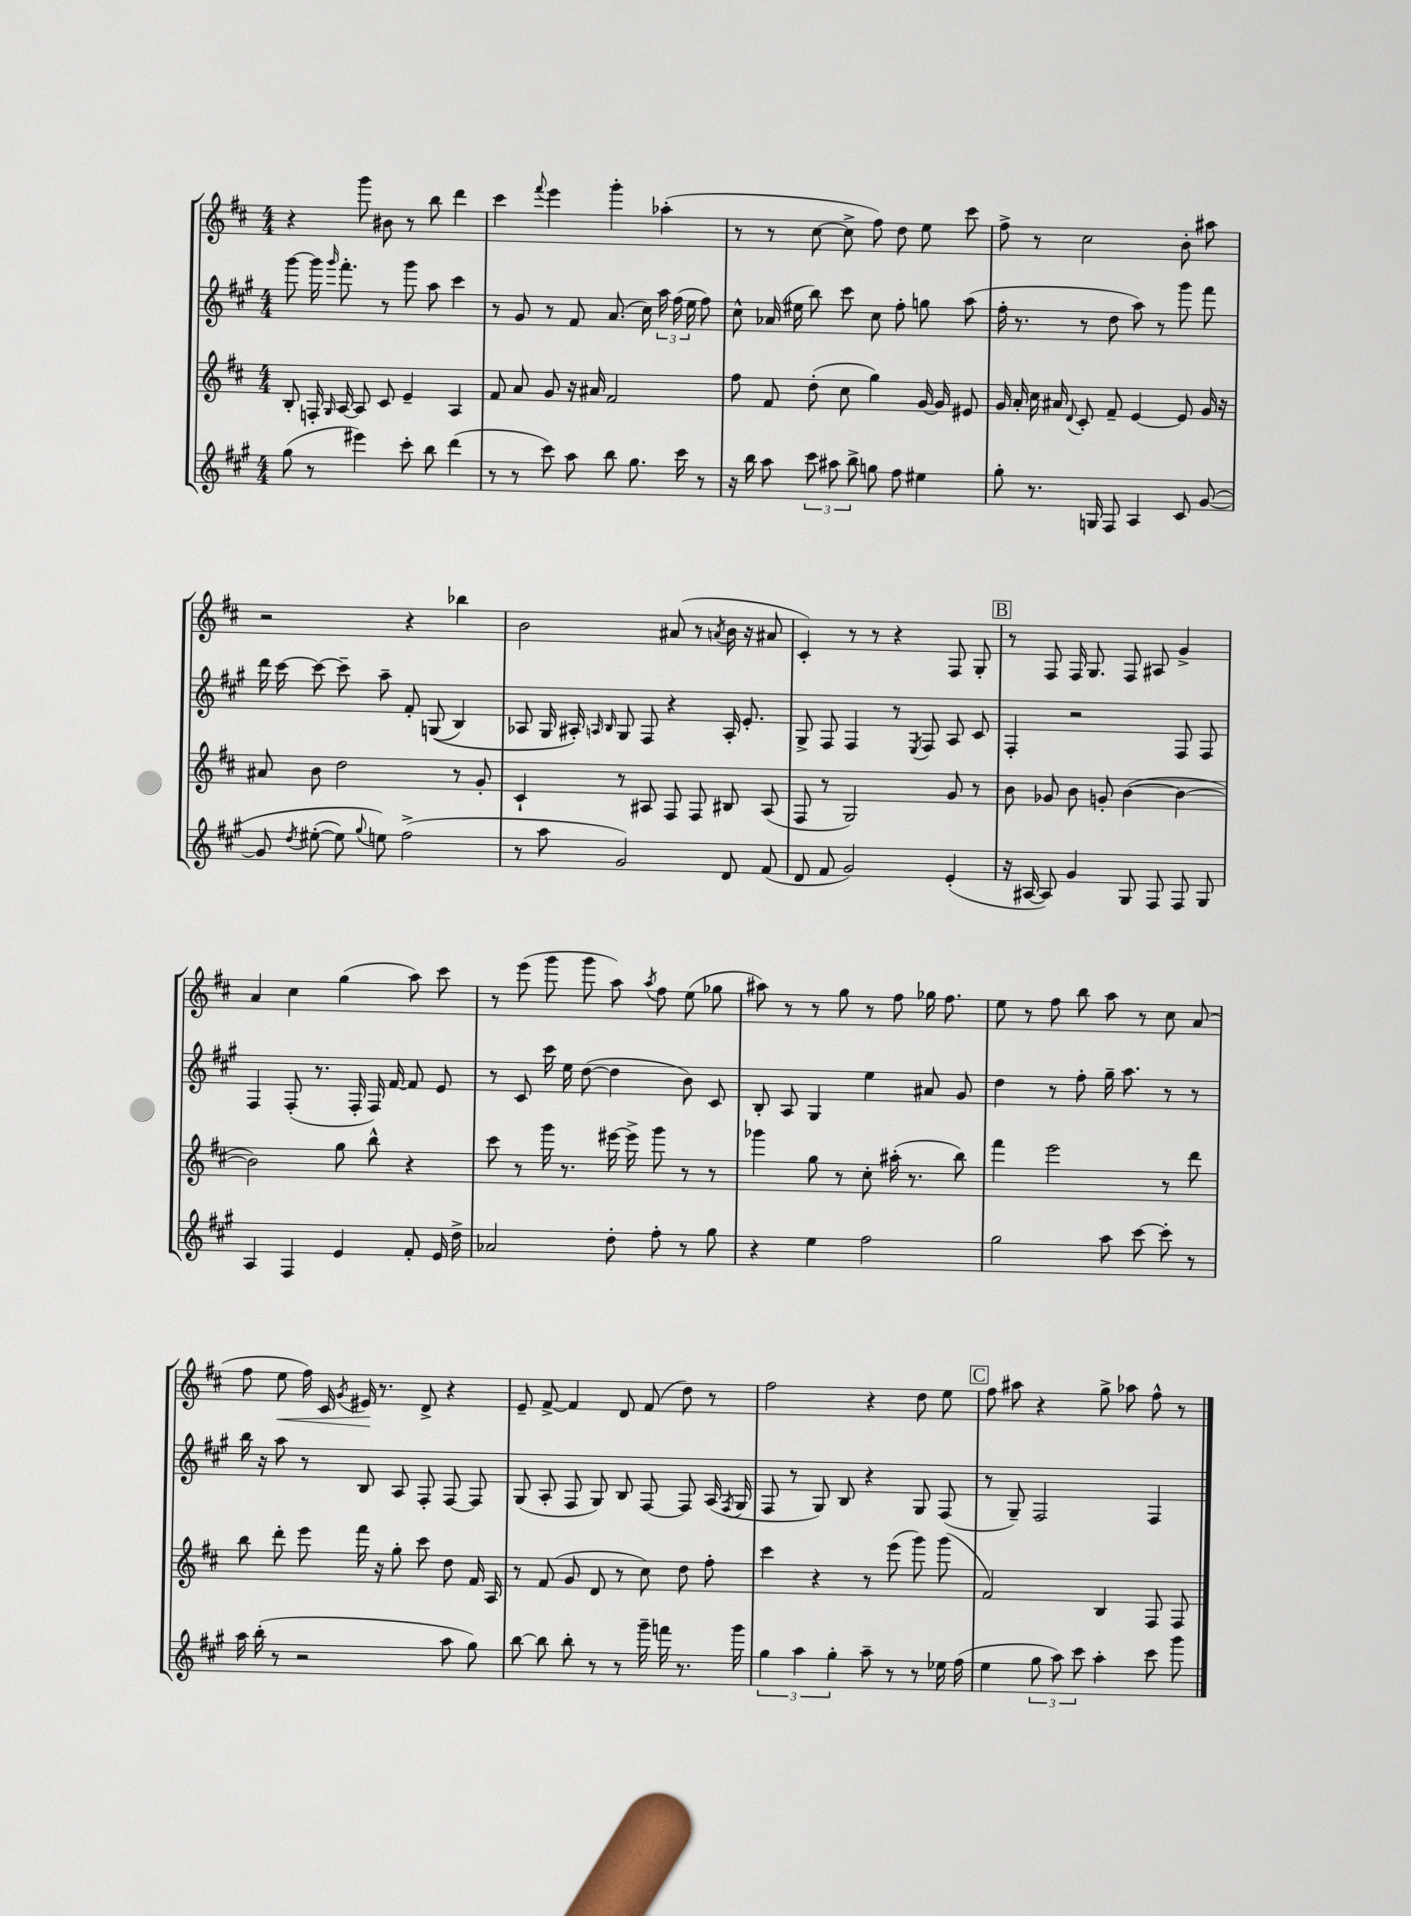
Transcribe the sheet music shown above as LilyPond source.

<<
\new StaffGroup <<
\new Staff = "s0" {
    \clef treble \key d \major \numericTimeSignature \time 4/4
    \autoBeamOff r4 g'''8 bis'8 r8 b''8 d'''4 |
    cis'''4 \appoggiatura { fis'''8 } e'''4 g'''4-. aes''4-.( |
    r8 r8 cis''8~ cis''8-> fis''8) d''8 e''8 cis'''8 |
    fis''8-> r8 cis''2 b'8-. ais''8 |
    r2 r4 bes''4 |
    b'2 ais'8( r8 \acciaccatura { a'8 } b'16 r16 ais'8 |
    cis'4-.) r8 r8 r4 fis8 g8-. |
    \mark \markup { \box "B" } r8 fis8 fis16 g8. fis8 ais8 g'4-> |
    a'4 cis''4 g''4( a''8) cis'''8 |
    r8 e'''8( g'''8 g'''8 a''8) \acciaccatura { a''8 } fis''8 e''8( ges''8 |
    ais''8) r8 r8 g''8 r8 fis''8 ges''16 fis''8. |
    e''8 r8 fis''8 b''8 a''8 r8 cis''8 a'8( |
    fis''8 e''8\< fis''16) cis'16 \acciaccatura { g'8 } eis'16\! r8. d'8-> r4 |
    e'8-- fis'8~-> fis'4 d'8 fis'8( d''8) r8 |
    fis''2 r4 d''8 e''8 |
    \mark \markup { \box "C" } fis''8 ais''8 r4 g''8-> aes''8 fis''8-^ r8 \bar "|." |
}
\new Staff = "s1" {
    \clef treble \key a \major \numericTimeSignature \time 4/4
    \autoBeamOff gis'''8~ gis'''16 \grace { gis'''16 } fis'''8.-. r8 gis'''8 a''8 cis'''4 |
    r8 gis'8 r8 fis'8 a'8.( cis''16) \tuplet 3/2 { a''16 fis''16( e''16 } fis''8) |
    cis''8-^ aes'16( eis''16 b''8) cis'''8 cis''8 fis''8-. g''8 a''8( |
    fis''16-. r8. r8 d''8 a''8) r8 gis'''8 fis'''8 |
    d'''16 cis'''16~ cis'''8~ cis'''8-- a''8-- fis'8-. g8(\( b4) |
    aes8 gis16 ais16-.\) \grace { a16 b16 } gis8 fis8 r4 a16-. e'8.-. |
    gis8-> fis8 fis4 r8 \acciaccatura { e8 } fis8 a8 cis'8 |
    \mark \markup { \box "B" } fis4-. r2 fis8 fis8 |
    fis4 fis8-.( r8. fis16-. fis16) fis'16~ fis'8 e'8 |
    r8 cis'8 cis'''16 e''16 d''8~( d''4 b'8) cis'8 |
    b8-. a8 gis4 e''4 ais'8 gis'8 |
    d''4 r8 fis''8-. gis''16-- a''8. r8 r8 |
    b''16 r16 a''8 r8 b8 a8 fis8-. fis8~ fis8 |
    gis8( a8-. fis8 gis8) b8 fis8~ fis8 a16( \acciaccatura { fis8 } gis16 |
    fis8 r8 gis8) b8 r4 gis8 fis8( |
    \mark \markup { \box "C" } r8 gis8--) fis2 fis4 \bar "|." |
}
\new Staff = "s2" {
    \clef treble \key d \major \numericTimeSignature \time 4/4
    \autoBeamOff b8-. f16-. \grace { g16 } a16~ a8 cis'8 e'4-- a4 |
    fis'8 a'8 g'8 r16 ais'16 fis'2 |
    fis''8 fis'8 d''8-.( cis''8 g''4) g'16~ g'16 eis'8 |
    g'16 a'16-. cis''16 ais'16 \appoggiatura { d'8 } cis'8-. fis'8-- e'4~ e'8 g'16 r16 |
    ais'8 b'8 d''2 r8 g'8-. |
    cis'4-! r8 ais8 fis8 fis8 bis8 ais8( |
    fis8 r8 g2) g'8 r8 |
    \mark \markup { \box "B" } b'8 ges'8 b'8 g'8-. b'4~( b'4~ |
    b'2) g''8 b''8-^ r4 |
    cis'''8 r8 g'''16 r8. eis'''16~ eis'''16-> g'''8 r8 r8 |
    ges'''4 g''8 r8 cis''8-. ais''16-.( r8. b''8) |
    fis'''4 e'''2 r8 d'''8 |
    b''8 d'''8-. e'''8 fis'''16 r16 g''8-. cis'''8 d''8 fis'16 a16 |
    r8 fis'8( g'8 d'8 r8 cis''8) d''8 fis''8-. |
    cis'''4 r4 r8 e'''8( g'''8) g'''8( |
    \mark \markup { \box "C" } fis'2) b4 fis8 fis8 \bar "|." |
}
\new Staff = "s3" {
    \clef treble \key a \major \numericTimeSignature \time 4/4
    \autoBeamOff gis''8( r8 eis'''4) cis'''8-. b''8 d'''4( |
    r8 r8 cis'''8) a''8 b''8 gis''8. cis'''16 r8 |
    r16 b''16 a''8 \tuplet 3/2 { cis'''8 ais''8 b''8-> } g''8 fis''8 eis''4 |
    gis''8-. r8. g16 fis8 a4 cis'8 gis'8~\( |
    gis'8 \acciaccatura { d''8 } eis''8~-.( eis''8) \appoggiatura { gis''8 } e''8\) fis''2->( |
    r8 a''8 gis'2) d'8 fis'8( |
    d'8 fis'8 gis'2) e'4-.( |
    \mark \markup { \box "B" } r16 ais16~ ais8) gis'4 gis8 fis8 fis8 gis8 |
    a4 fis4 e'4 fis'8-. e'16 d''16-> |
    aes'2 d''8-. fis''8-. r8 gis''8 |
    r4 e''4 fis''2 |
    gis''2 a''8 cis'''8~ cis'''8-. r8 |
    a''16 b''16-.( r8 r2 a''8 gis''8) |
    b''8~ b''8 b''8-. r8 r8 gis'''16-- f'''16 r8. gis'''16 |
    \tuplet 3/2 { gis''4 a''4 gis''4-. } a''8-- r8 r8 ees''16 fis''16( |
    \mark \markup { \box "C" } e''4 \tuplet 3/2 { gis''8 a''8) cis'''8 } a''4-. cis'''8 gis'''8 \bar "|." |
}
>>
>>
\layout { \context { \Score \remove "Bar_number_engraver" } }
